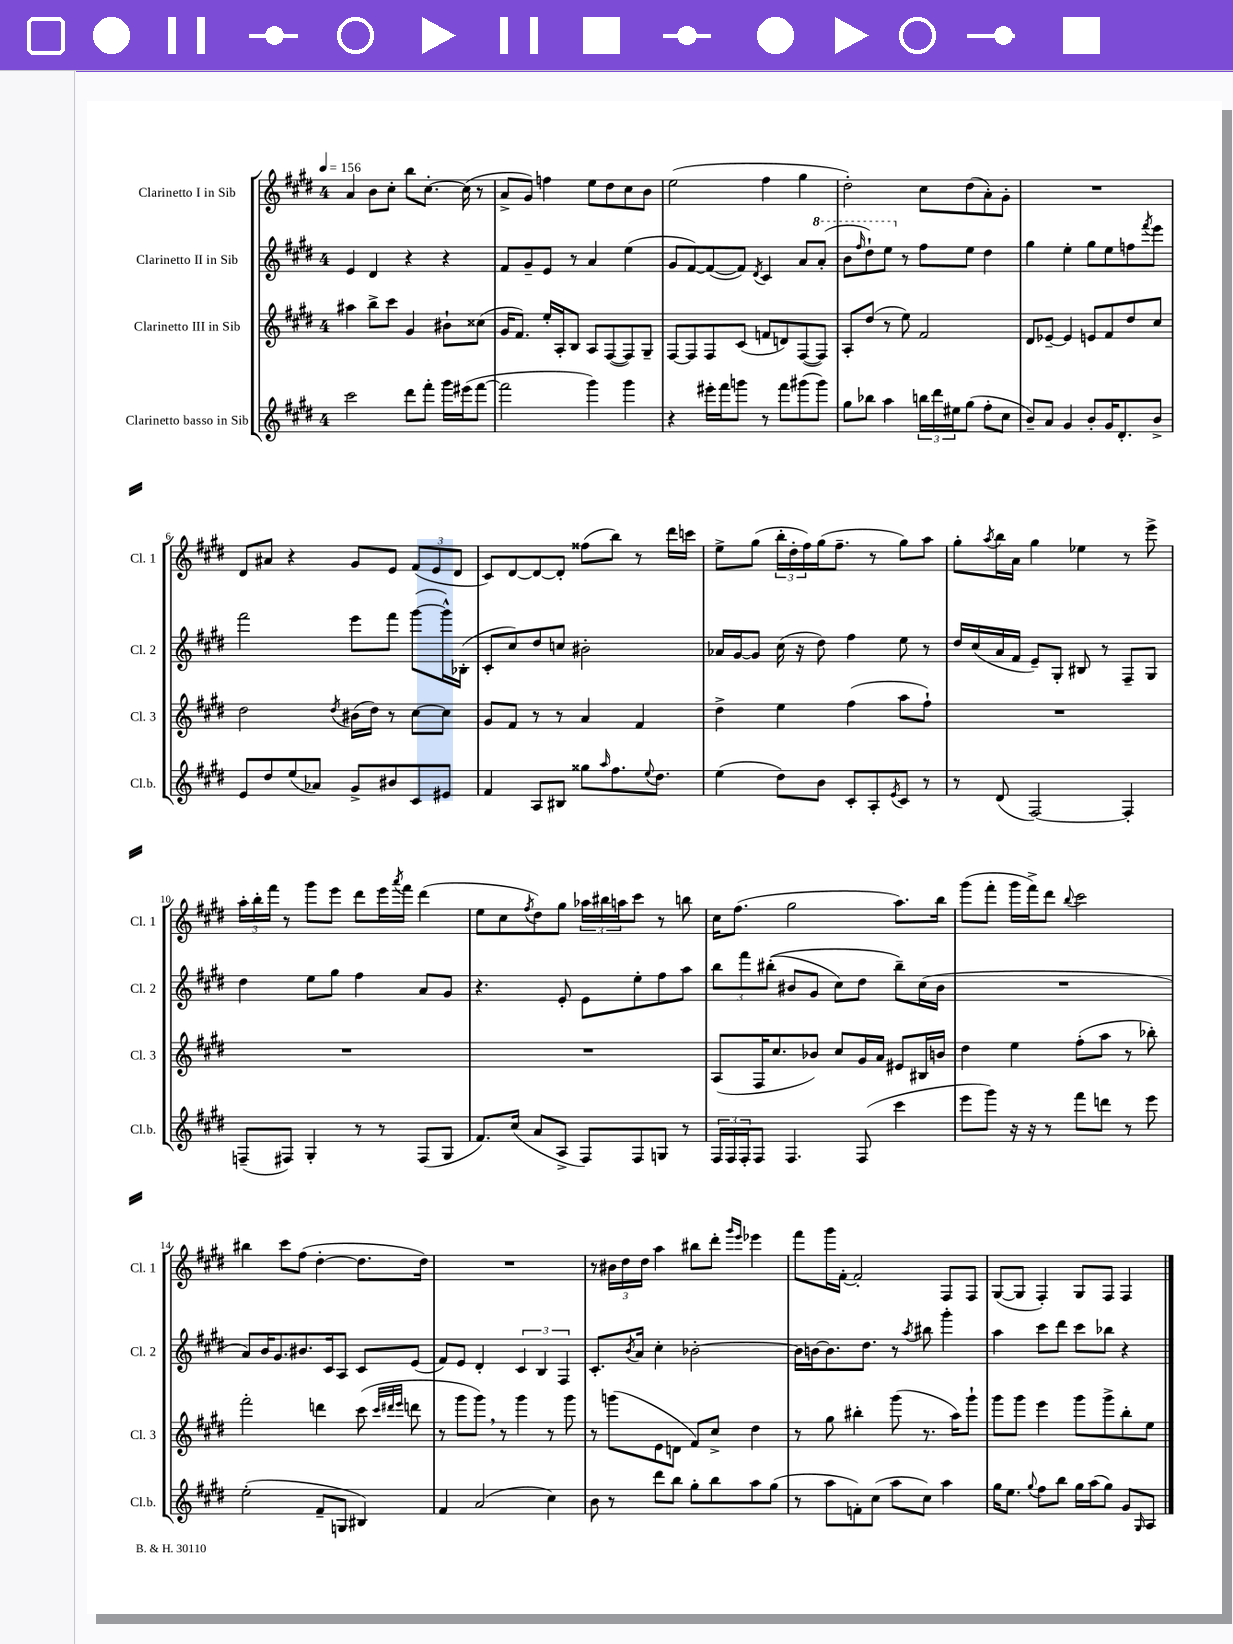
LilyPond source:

<<
\new StaffGroup <<
\new Staff = "s0" \with { instrumentName = "Clarinetto I in Sib" shortInstrumentName = "Cl. 1" } {
    \clef treble \key e \major \once \override Staff.TimeSignature.style = #'single-digit \time 4/4 \tempo 4 = 156
    a'4 b'8 cis''8-. b''8 cis''8.~-. cis''16( r8 |
    a'8-> gis'8) f''4 e''8 dis''8 cis''8 b'8 |
    e''2( fis''4 gis''4 |
    dis''2-.) cis''8 dis''8( a'8-.) gis'8-. |
    R1 |
    dis'8 ais'8 r4 gis'8 e'8 \tuplet 3/2 { fis'8( e'8 dis'8 } |
    cis'8) dis'8~ dis'8~ dis'8-. fisis''8( b''8) r8 dis'''16 c'''16 |
    e''8-> gis''8( \tuplet 3/2 { b''16-. dis''16-. fis''16) } gis''16( fis''8.-- r8 gis''8) a''8 |
    gis''8-. \acciaccatura { a''8 } b''16 a'16 gis''4 ees''4 r8 e'''8-> |
    \tuplet 3/2 { a''16-. b''16-. fis'''16 } r8 gis'''8 e'''8 dis'''8 e'''16 \acciaccatura { a'''8 } fis'''16 dis'''4( |
    e''8 cis''8 \acciaccatura { fis''8 } dis''8) gis''8 \tuplet 3/2 { aes''16 bis''16 a''16 } cis'''8 r8 b''8 |
    cis''16 fis''8.( gis''2 a''8.) b''16 |
    gis'''8( fis'''8-. gis'''16 fis'''16->) dis'''8 \appoggiatura { b''8 } cis'''2 |
    bis''4 cis'''8 fis''8( dis''4~-. dis''8. dis''16) |
    R1 |
    r8 \tuplet 3/2 { bis'16 dis''16 dis''16 } a''4 bis''8 dis'''8-. \grace { gis'''16 e'''16 } ees'''4 |
    fis'''8 gis'''16 fis'16~-. fis'2-. fis8 fis8 |
    gis8~( gis8 fis4-.) gis8 fis8 fis4 \bar "|." |
}
\new Staff = "s1" \with { instrumentName = "Clarinetto II in Sib" shortInstrumentName = "Cl. 2" } {
    \clef treble \key e \major \once \override Staff.TimeSignature.style = #'single-digit \time 4/4
    e'4 dis'4 r4 r4 |
    fis'8 gis'8-- e'8 r8 a'4 e''4( |
    gis'8 fis'8~) fis'8~( fis'8) \acciaccatura { dis'8 } cis'4 a'8 \ottava #1 a''8-.( |
    b''8 \grace { fis'''16 } dis'''8-!) e'''8 \ottava #0 r8 fis''8 e''8 dis''4 |
    gis''4 e''4-. gis''8 e''8 f''8 \acciaccatura { fis'''8 } e'''8 |
    fis'''2 e'''8 fis'''8 gis'''8~( gis'''16-^) bes16-.( |
    cis'8-. cis''8) dis''8 c''8 bis'2-. |
    aes'16 gis'16~ gis'8 cis''16( r16 dis''8) fis''4 e''8 r8 |
    dis''16 cis''16( a'16 fis'16 e'8--) gis8-. bis8 r8 fis8-- gis8 |
    dis''4 e''8 gis''8 fis''4 a'8 gis'8 |
    r4. e'8-. e'8 e''8-. fis''8 a''8 |
    \tuplet 3/2 { b''8 fis'''8 bis''8-.(\( } bis'8 gis'8 cis''8) dis''8 bis''8--\) cis''16( bis'16 |
    R1 |
    a'8) b'16 gis'8. bis'8. cis'16 a8 cis'8 e'8( |
    fis'8) e'8 dis'4-. \tuplet 3/2 { cis'4 b4 fis4 } |
    cis'8.-. \acciaccatura { b'8 } a'16 cis''4-. bes'2~-. |
    bes'16 b'16~ b'8. dis''8. r8 \acciaccatura { a''8 } bis''8 gis'''4-. |
    a''4 cis'''8 dis'''8 cis'''8 bes''8 r4 \bar "|." |
}
\new Staff = "s2" \with { instrumentName = "Clarinetto III in Sib" shortInstrumentName = "Cl. 3" } {
    \clef treble \key e \major \once \override Staff.TimeSignature.style = #'single-digit \time 4/4
    ais''4 b''8-> cis'''8 gis'4 bis'8-! cisis''8( |
    gis'16 fis'8.) e''16-. a16-. b8 a8 fis8~( fis8) gis8-- |
    fis8~ fis8 fis8 cis'8( f'8 d'8) fis8~( fis8) |
    a8-. dis''8( r8 e''8) fis'2 |
    dis'8 ees'8~-- ees'4 e'8 fis'8 dis''8 cis''8 |
    dis''2 \acciaccatura { dis''8 } bis'16( dis''16) r8 cis''8~ cis''8 |
    gis'8 fis'8 r8 r8 a'4 fis'4 |
    dis''4-> e''4 fis''4( a''8 fis''8-!) |
    R1 |
    R1 |
    R1 |
    a8( fis16 cis''8. bes'8) cis''8 gis'16 a'16 eis'8 bis16 b'16 |
    dis''4 e''4 fis''8-.( a''8 r8 bes''8-.) |
    fis'''2-. d'''4 cis'''8( \grace { cis'''32 dis'''32 e'''32 } d'''8 |
    r8 gis'''8 gis'''8) \breathe r8 gis'''4 r8 gis'''8 |
    r8 g'''8( e'8 d'8 fis'8) cis''8-> dis''4 |
    r8 gis''8 bis''4-. gis'''8( r8. a''16) gis'''8-! |
    gis'''8 gis'''8 e'''4 gis'''8 gis'''8-> b''8-. e''8 \bar "|." |
}
\new Staff = "s3" \with { instrumentName = "Clarinetto basso in Sib" shortInstrumentName = "Cl.b." } {
    \clef treble \key e \major \once \override Staff.TimeSignature.style = #'single-digit \time 4/4
    cis'''2 dis'''8 fis'''8-. gis'''16 eis'''16( fis'''8~ |
    fis'''2 gis'''4) gis'''4 |
    r4 eis'''16-. fis'''16 g'''8 r8 fis'''8 gis'''8( gis'''8) |
    gis''8 bes''8 a''4 \tuplet 3/2 { b''16 dis'''16 eis''16 } gis''8( fis''8-. cis''8 |
    b'8--) a'8 gis'4 b'8-. gis'16 dis'8.-. b'8-> |
    e'8 dis''8 e''8( aes'8) gis'8-> bis'8 cis'8 eis'8 |
    fis'4 a8 bis8 gisis''8 \grace { a''16 } fis''8. \appoggiatura { e''8 } dis''8. |
    e''4( dis''8) b'8 cis'8-. a8-. \acciaccatura { e'8 } cis'8 r8 |
    r8 dis'8( fis2~) fis4-. |
    f8--( fis8) gis4-. r8 r8 fis8( gis8 |
    fis'8.) cis''16( a'8 a8-> fis8) fis8 g8 r8 |
    \tuplet 3/2 { fis16 fis16 fis16-. } fis8 fis4. fis8( cis'''4 |
    e'''8 gis'''8) r16 r16 r8 fis'''8 d'''8 r8 e'''8 |
    e''2-.( fis'8-- g8 bis4) |
    fis'4 a'2( cis''4) |
    b'8 r8 dis'''8 b''8 gis''8-. b''8 a''8 gis''8( |
    r8 a''8 f'8-.) cis''8( a''8 cis''8) a''4 |
    gis''16 e''8. \appoggiatura { gis''8 } fis''8 b''8 gis''16 a''16( gis''8) gis'8 \grace { gis16 } a8 \bar "|." |
}
>>
>>
